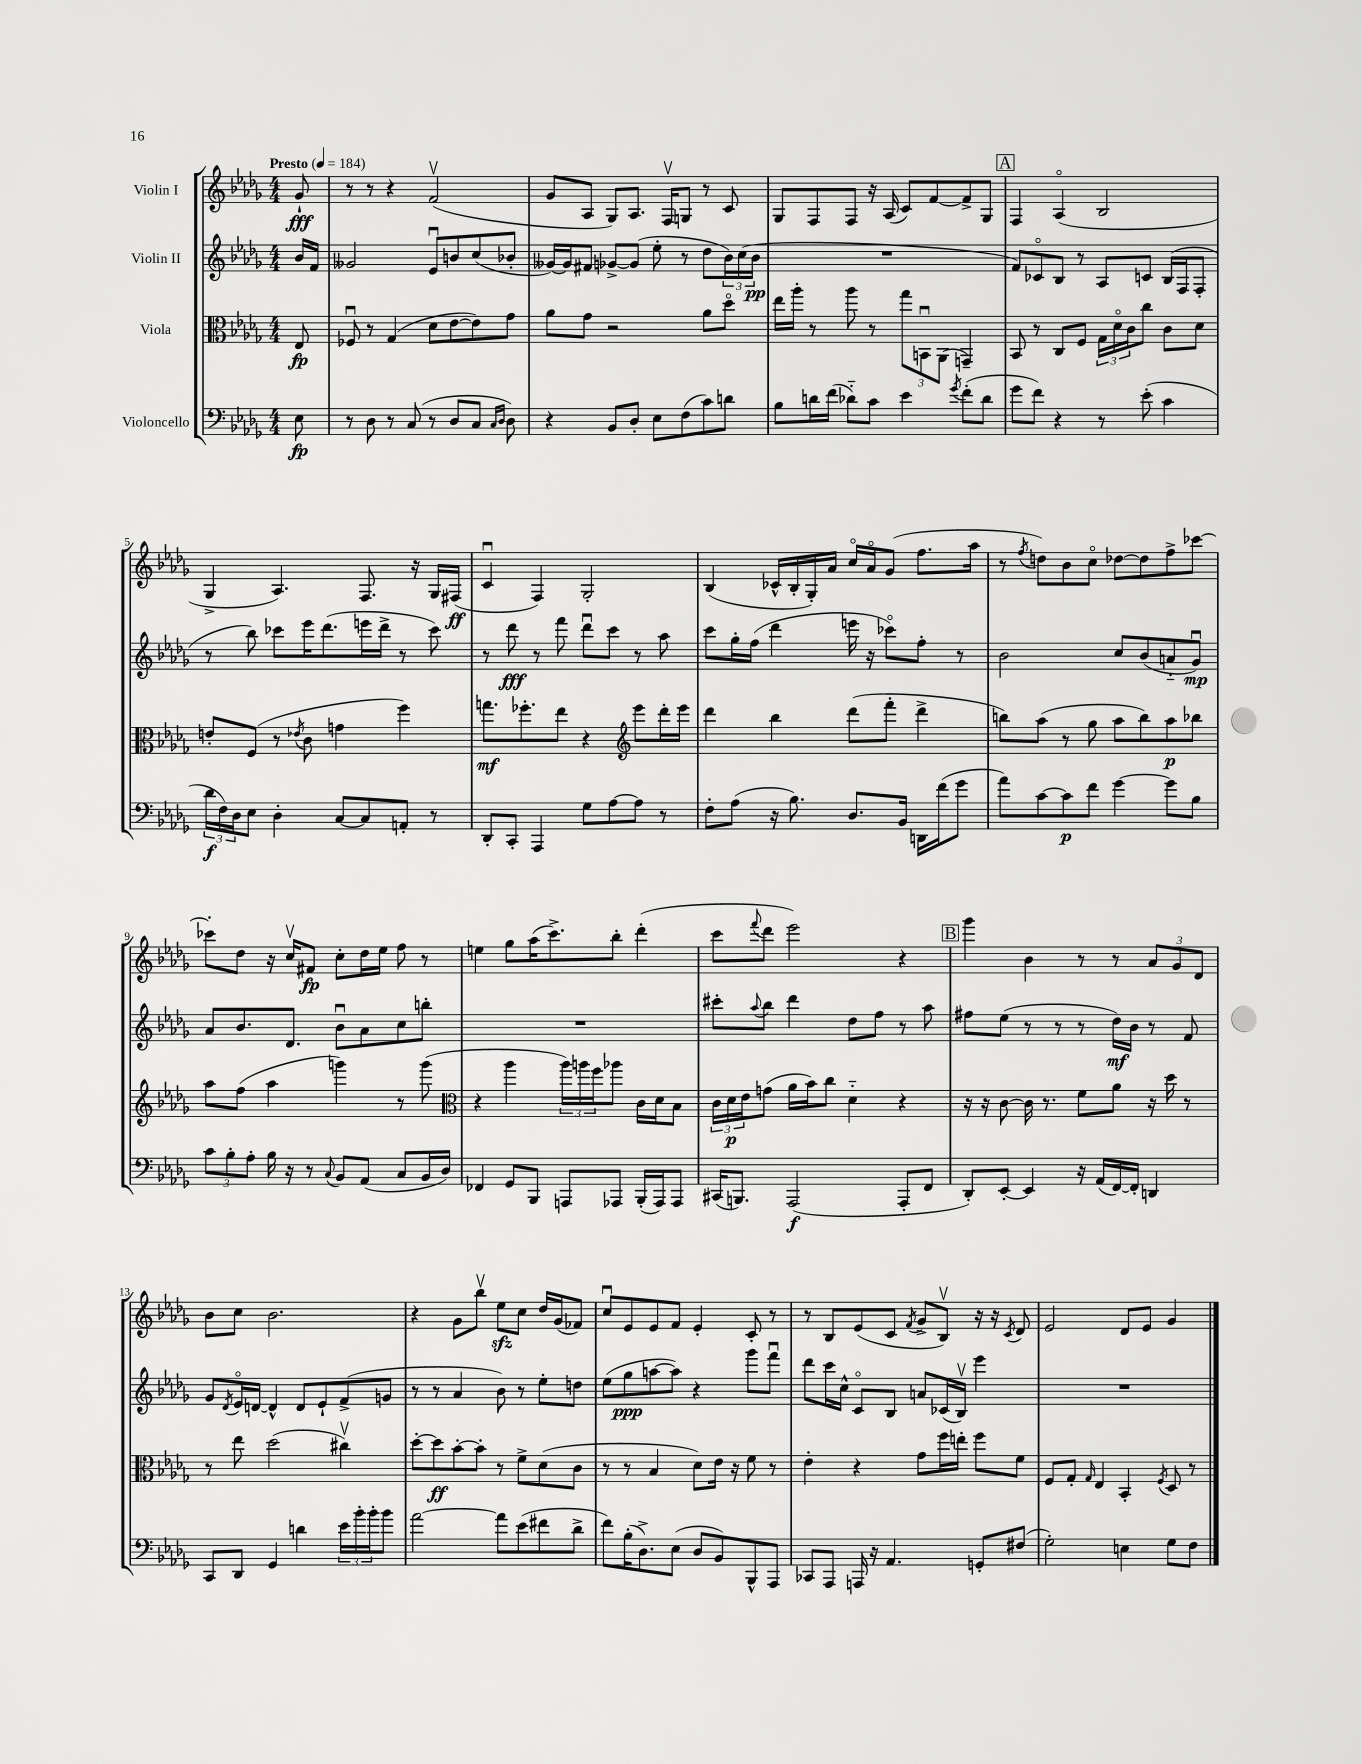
<<
\new StaffGroup <<
\new Staff = "s0" \with { instrumentName = "Violin I" } {
    \clef treble \key des \major \numericTimeSignature \time 4/4 \partial 8 \tempo "Presto" 4 = 184
    ges'8-!\fff |
    r8 r8 r4 f'2\upbow( |
    ges'8 aes8 ges8) aes8. f16\upbow g8 r8 c'8 |
    ges8 f8 f8 r16 aes16( c'8) f'8~ f'8-> ges8 |
    \mark \markup { \box "A" } f4 aes4\flageolet( bes2 |
    ges4-> aes4.) f8. r16 ges16 fis16\ff( |
    c'4\downbow f4) ges2-. |
    bes4( ces'16-^ bes16-. ges16-.) aes'16 c''16\flageolet aes'16\flageolet ges'8( f''8. aes''16 |
    r8 \acciaccatura { f''8 } d''8) bes'8 c''8\flageolet des''8~ des''8 f''8-> ces'''8~ |
    ces'''8-. des''8 r16 c''16\upbow fis'8\fp c''8-. des''16 ees''16 f''8 r8 |
    e''4 ges''8 aes''16( c'''8.->) bes''8-. des'''4-.( |
    c'''8 \appoggiatura { f'''8 } des'''8 ees'''2) r4 |
    \mark \markup { \box "B" } ges'''4 bes'4 r8 r8 \tuplet 3/2 { aes'8 ges'8 des'8 } |
    bes'8 c''8 bes'2. |
    r4 ges'8 bes''8\upbow ees''8\sfz c''8 des''16 ges'16( fes'8) |
    c''8\downbow ees'8 ees'8 f'8 ees'4-. c'8-. r8 |
    r8 bes8 ees'8( c'8 \acciaccatura { f'8 } ges'8-> bes8\upbow) r16 r16 \acciaccatura { c'8 } des'8 |
    ees'2 des'8 ees'8 ges'4 \bar "|." |
}
\new Staff = "s1" \with { instrumentName = "Violin II" } {
    \clef treble \key des \major \numericTimeSignature \time 4/4 \partial 8
    bes'16 f'16 |
    geses'2 ees'8\downbow b'8 c''8( bes'8-. |
    geses'16~) geses'16 fis'8 ges'8~-> ges'8( ees''8-. r8 des''8 \tuplet 3/2 { bes'16) c''16( bes'16\pp } |
    R1 |
    \mark \markup { \box "A" } f'8) ces'8\flageolet bes8 r8 aes8 c'8 bes16( f16 f8-. |
    r8 bes''8) ces'''8 ees'''16 des'''8.( e'''16 des'''16-> r8 ces'''8) |
    r8 des'''8\fff r8 f'''8 des'''8\downbow c'''8 r8 aes''8 |
    c'''8 ges''16-. f''16( des'''4 e'''16 r16 ces'''8\flageolet) f''8-. r8 |
    bes'2 c''8 bes'8( a'8-_ ges'8\downbow\mp) |
    aes'8 bes'8. des'8. bes'8\downbow aes'8 c''8 b''8-. |
    R1 |
    cis'''8-. \appoggiatura { aes''8 } bes''8 des'''4 des''8 f''8 r8 aes''8 |
    \mark \markup { \box "B" } fis''8 ees''8( r8 r8 r8 des''16\mf) bes'16 r8 f'8 |
    ges'8 \acciaccatura { des'8 } ees'16\flageolet d'16~ d'4-^ d'8 ees'8-! f'8->( g'8 |
    r8 r8 aes'4 bes'8) r8 ees''8-. d''8 |
    ees''8( ges''8\ppp a''8~ a''8) r4 ges'''8 f'''8\downbow |
    des'''8 c'''16 c''16-^ c'8\flageolet bes8 a'8 ces'16( bes16\upbow) ees'''4 |
    R1 \bar "|." |
}
\new Staff = "s2" \with { instrumentName = "Viola" } {
    \clef alto \key des \major \numericTimeSignature \time 4/4 \partial 8
    ees8\fp |
    fes8\downbow r8 ges4( des'8 ees'8~ ees'8) ges'8 |
    aes'8 ges'8 r2 aes'8 des''8\flageolet |
    ees''16 aes''16-. r8 aes''8 r8 \tuplet 3/2 { ges''8 b,8\downbow aes,8( } g,4--) |
    \mark \markup { \box "A" } bes,8 r8 c8 f8 \tuplet 3/2 { ges16 des'16\flageolet c'16 } c''8 c'8 des'8 |
    e'8-. f8( r8 \acciaccatura { ees'8 } c'8 g'4 f''4) |
    g''8.\mf fes''8.-. ees''8 r4 \clef treble ees'''8 des'''16-. ees'''16 |
    des'''4 bes''4 des'''8( f'''8-. des'''4-> |
    b''8) aes''8( r8 ges''8 aes''8 b''8) aes''8\p bes''8 |
    aes''8 f''8( aes''4 g'''4) r8 g'''8( |
    \clef alto r4 aes''4 \tuplet 3/2 { aes''16) a''16 f''16 } aes''8 c'16 des'16 bes8 |
    \tuplet 3/2 { c'16 des'16\p ees'16 } g'8( aes'16 bes'16) c''8 des'4-_ r4 |
    \mark \markup { \box "B" } r16 r16 c'8~ c'16 r8. f'8 aes'8 r16 des''16 r8 |
    r8 ees''8 des''2( cis''4\upbow) |
    des''8~-. des''8\ff bes'8~-. bes'8-. r8 f'8-> des'8( c'8 |
    r8 r8 bes4 des'8) ees'16 r16 f'8 r8 |
    ees'4-. r4 ges'8 f''16 e''16-. f''8 f'8 |
    f8 ges8-. \grace { ges16 } ees4 bes,4-. \acciaccatura { f8 } des8 r8 \bar "|." |
}
\new Staff = "s3" \with { instrumentName = "Violoncello" } {
    \clef bass \key des \major \numericTimeSignature \time 4/4 \partial 8
    ees8\fp |
    r8 des8 r8 c8( r8 des8 c8 \grace { c16 des16 } des8) |
    r4 bes,8 des8-. ees8 f8( c'8) d'8 |
    bes8 d'16 f'16( des'8-_) c'8 ees'4 \acciaccatura { ges'8 } f'8-.( des'8 |
    \mark \markup { \box "A" } ges'8 f'8) r4 r8 ees'8-.( c'4 |
    \tuplet 3/2 { des'16\f f16) des16 } ees8 des4-. c8~ c8 a,8-. r8 |
    des,8-. c,8-. aes,,4 ges8 aes8~ aes8 r8 |
    f8-. aes8( r16 bes8.) des8. bes,16 d,16 f'16( ges'8 |
    aes'8) c'8~ c'8\p f'8 ges'4~ ges'8 bes8 |
    \tuplet 3/2 { c'8 bes8-. aes8-. } bes16 r16 r8 \appoggiatura { c8 } bes,8 aes,8( c8 bes,16 des16) |
    fes,4 ges,8 bes,,8 a,,8 aes,,8 bes,,16-.( aes,,16) aes,,8 |
    cis,16( b,,8.) aes,,2\f( aes,,8-. f,8 |
    \mark \markup { \box "B" } des,8-.) ees,8~-. ees,4 r16 aes,16( f,16~) f,16-. d,4 |
    c,8 des,8 ges,4 d'4 \tuplet 3/2 { ees'16 bes'16-. bes'16-. } bes'8 |
    aes'2~ aes'8 ees'8( fis'8 des'8-> |
    f'8) bes16-.( des8.->) ees8( des8 bes,8) bes,,8-^ aes,,8 |
    ces,8 aes,,8 a,,16 r16 aes,4. g,8-. fis8( |
    ges2-.) e4 ges8 f8 \bar "|." |
}
>>
>>
